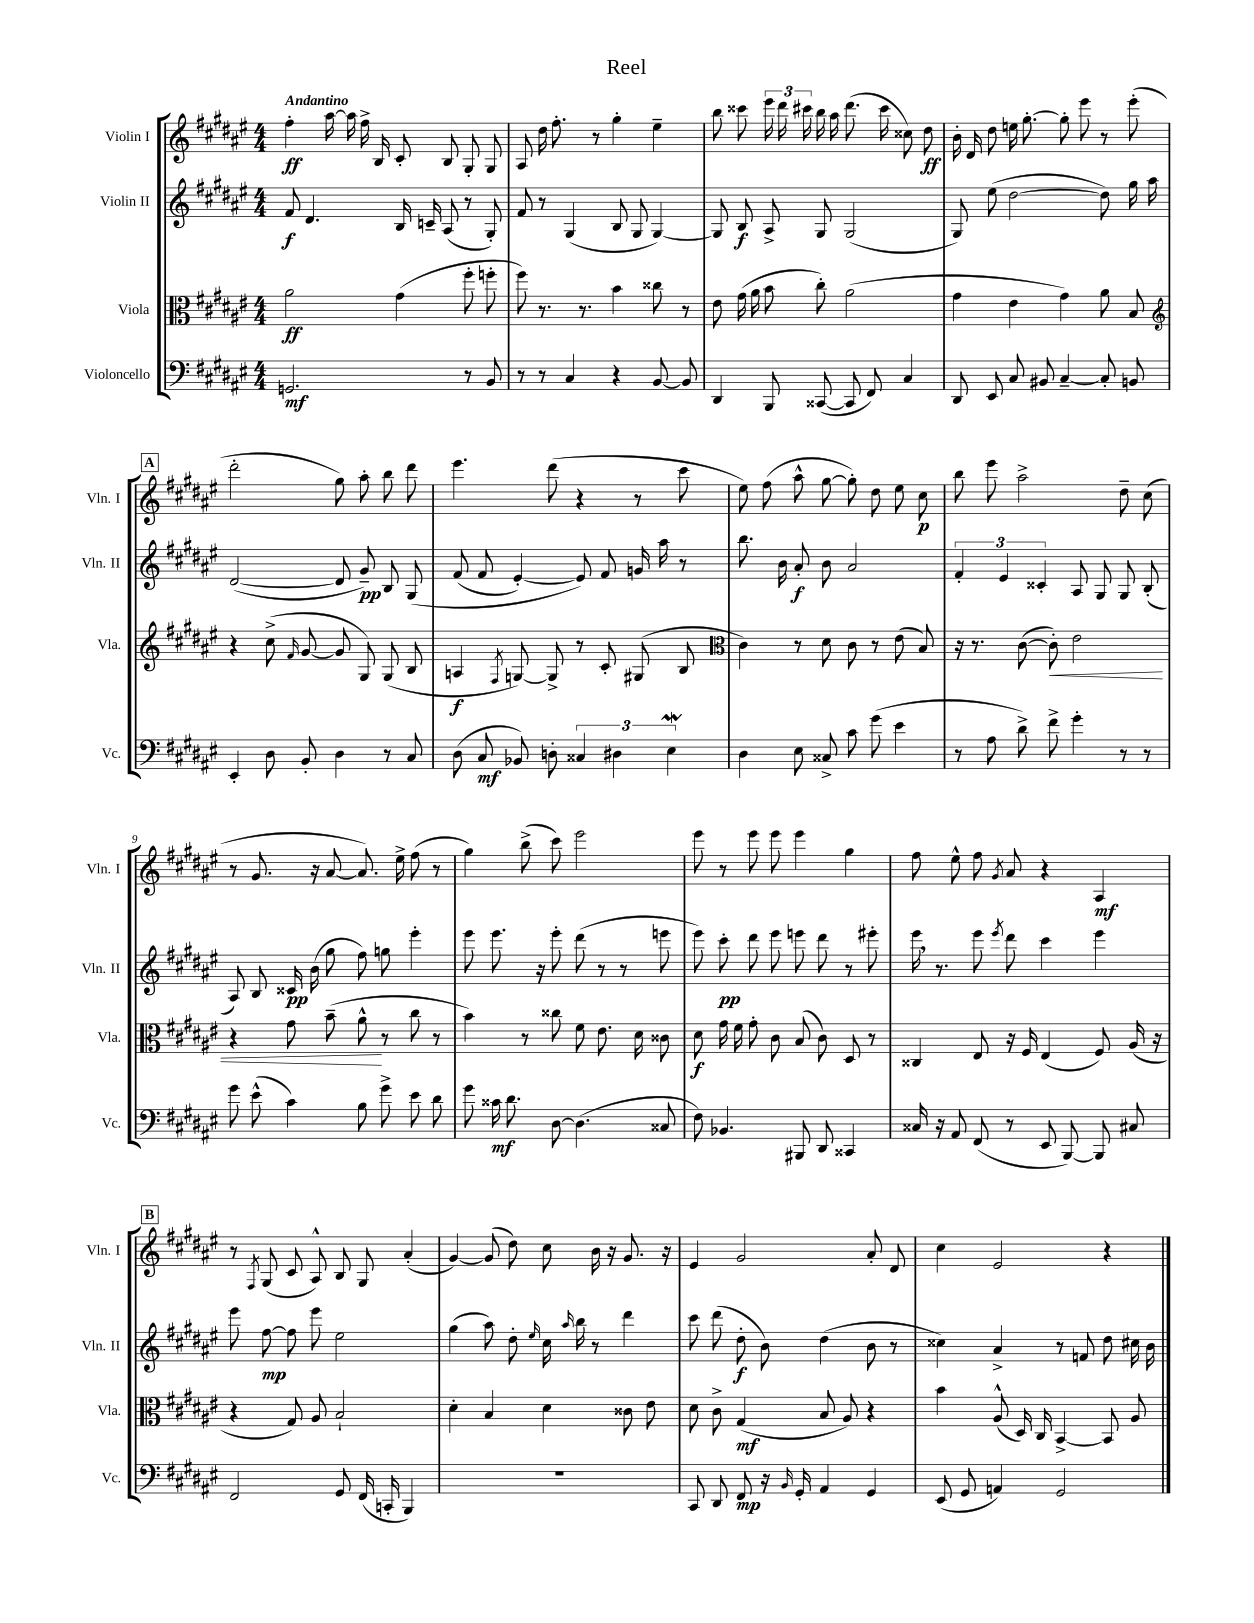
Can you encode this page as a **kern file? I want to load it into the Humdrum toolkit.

**kern	**dynam	**kern	**dynam	**kern	**dynam	**kern	**dynam
*part4	*part4	*part3	*part3	*part2	*part2	*part1	*part1
*staff4	*staff4	*staff3	*staff3	*staff2	*staff2	*staff1	*staff1
*I"Violoncello	*	*I"Viola	*	*I"Violin II	*	*I"Violin I	*
*I'Vc.	*	*I'Vla.	*	*I'Vln. II	*	*I'Vln. I	*
*clefF4	*	*clefC3	*	*clefG2	*	*clefG2	*
*k[f#c#g#d#a#e#]	*	*k[f#c#g#d#a#e#]	*	*k[f#c#g#d#a#e#]	*	*k[f#c#g#d#a#e#]	*
*M4/4	*	*M4/4	*	*M4/4	*	*M4/4	*
=1	=1	=1	=1	=1	=1	=1	=1
!	!	!	!	!	!	!LO:TX:a:B:t=Andantino	!
2.GGn/	mf	2a#\	ff	8f#/	f	4ff#'\	ff
.	.	.	.	4.d#/	.	.	.
.	.	.	.	.	.	[16aa#\	.
.	.	.	.	.	.	16aa#\]	.
.	.	.	.	.	.	16ff#^\	.
.	.	.	.	.	.	16B/	.
.	.	(4g#\	.	16B/	.	8c#'/	.
.	.	.	.	16cn~/	.	.	.
.	.	.	.	(8A#/	.	8B/	.
8r	.	8ff#'\	.	8r	.	8G#'/	.
8BB/	.	8ffn'\	.	8G#'/)	.	8G#/	.
=2	=2	=2	=2	=2	=2	=2	=2
8r	.	8ff#\)	.	8f#/	.	8A#/	.
8r	.	8.r	.	8r	.	16dd#\	.
.	.	.	.	.	.	8.ff#'\	.
4C#/	.	.	.	(4G#/	.	.	.
.	.	8.r	.	.	.	.	.
.	.	.	.	.	.	8r	.
4r	.	4b\	.	8B/	.	4gg#'\	.
.	.	.	.	8G#/	.	.	.
[8BB/	.	8cc##X\	.	[4G#/)	.	4ee#~\	.
8BB/]	.	8r	.	.	.	.	.
=3	=3	=3	=3	=3	=3	=3	=3
4DD#/	.	8e#\	.	8G#/]	.	8bb\	.
.	.	(16g#\	.	8B/	f	8ccc##X\	.
.	.	16a#\	.	.	.	.	.
8BBB/	.	8b\	.	8A#^/	.	24eee#\	.
.	.	.	.	.	.	24ddd#\	.
.	.	.	.	.	.	24ccc#X\	.
([8CC##X/	.	8cc#'\)	.	8G#/	.	16bb\	.
.	.	.	.	.	.	16aa#\	.
8CC##/]	.	(2a#\	.	(2G#/	.	(8.ddd#\	.
8FF#/)	.	.	.	.	.	.	.
.	.	.	.	.	.	16ccc#\	.
4C#/	.	.	.	.	.	8cc##X\)	.
.	.	.	.	.	.	8dd#\	ff
=4	=4	=4	=4	=4	=4	=4	=4
8DD#/	.	4g#\	.	8G#/)	.	16b'\	.
.	.	.	.	.	.	16d#/	.
8EE#/	.	.	.	(8ee#\	.	8dd#\	.
8C#/	.	4e#\	.	[2dd#\	.	16een\	.
.	.	.	.	.	.	[8.gg#'\	.
8BB#X/	.	.	.	.	.	.	.
[4C#~/	.	4g#\)	.	.	.	8gg#'\]	.
.	.	.	.	.	.	8eee#\	.
8C#'/]	.	8a#\	.	8dd#\])	.	8r	.
8BBn/	.	8B/	.	16gg#\	.	(8eee#'\	.
.	.	.	.	16aa#\	.	.	.
!!LO:LB:g=z
!!LO:REH:place=s1:t=A
=5	=5	=5	=5	=5	=5	=5	=5
*	*	*clefG2	*	*	*	*	*
4EE#'/	.	4r	.	([2d#/	.	2ddd#'\	.
8D#\	.	(8cc#^\	.	.	.	.	.
.	.	16qqf#/	.	.	.	.	.
8BB'/	.	[8g#/	.	.	.	.	.
4D#\	.	8g#/]	.	8d#/]	.	8gg#\)	.
.	.	8G#/)	.	8g#~/)	pp	8aa#'\	.
8r	.	(8G#/	.	8B/	.	8bb\	.
8C#/	.	8B/	.	(8G#/	.	8ddd#\	.
=6	=6	=6	=6	=6	=6	=6	=6
(8D#\	.	4An/	f	(8f#/	.	4.eee#\	.
8C#/	mf	.	.	8f#/	.	.	.
.	.	8qF#/	.	.	.	.	.
8BB-X/)	.	[8Gn/)	.	[4e#'/)	.	.	.
8Dn'\	.	8G^/]	.	.	.	(8ddd#\	.
6C##X/	.	8r	.	8e#/])	.	4r	.
.	.	8c#'/	.	8f#/	.	.	.
6D#X\	.	.	.	.	.	.	.
.	.	(8G#X/	.	16gn/	.	8r	.
.	.	.	.	16aa#\	.	.	.
6E#W\	.	.	.	.	.	.	.
.	.	8B/	.	8r	.	8ccc#\	.
=7	=7	=7	=7	=7	=7	=7	=7
*	*	*clefC3	*	*	*	*	*
4D#\	.	4c#\)	.	8.bb\	.	8ee#\)	.
.	.	.	.	.	.	(8ff#\	.
.	.	.	.	16b\	.	.	.
8E#\	.	8r	.	8a#'/	f	8aa#^^\	.
8C##X^/	.	8d#\	.	8b\	.	[8gg#\	.
8c#\	.	8c#\	.	2a#/	.	8gg#'\])	.
(8g#\	.	8r	.	.	.	8dd#\	.
4e#\	.	(8e#\	.	.	.	8ee#\	.
.	.	8B/)	.	.	.	8cc#\	p
=8	=8	=8	=8	=8	=8	=8	=8
8r	.	16r	.	6f#'/	.	8bb\	.
.	.	8.r	.	.	.	.	.
8A#\	.	.	.	.	.	8eee#\	.
.	.	.	.	6e#/	.	.	.
8d#^\)	.	([8c#\	.	.	.	2aa#^\	.
.	.	.	.	6c##X'/	.	.	.
!	!	!	!LO:HP:b	!	!	!	!
8f#^\	.	8c#'\])	<	.	.	.	.
4g#'\	.	2e#\	.	8A#/	.	.	.
.	.	.	.	8G#/	.	.	.
8r	.	.	.	8G#/	.	8dd#~\	.
8r	.	.	.	(8B'/	.	(8cc#\	.
!!LO:LB:g=z
=9	=9	=9	=9	=9	=9	=9	=9
8g#\	.	4r	.	8A#/)	.	8r	.
(8e#^^\	.	.	.	8B/	.	8.g#/	.
4c#\)	.	8g#\	.	16c##X/	pp	.	.
.	.	.	.	(16b\	.	16r	.
.	.	(8b~\	.	8gg#\	.	[8a#/	.
8B\	.	8a#^^\	.	8ff#\)	.	8.a#/])	.
8g#^\	.	8r	[	8ggn\	.	.	.
.	.	.	.	.	.	16ee#^\	.
8e#\	.	8cc#\	.	4eee#'\	.	(8ff#\	.
8d#\	.	8r	.	.	.	8r	.
=10	=10	=10	=10	=10	=10	=10	=10
8g#\	.	4b\)	.	8eee#\	.	4gg#\)	.
16c##X\	mf	.	.	8.eee#\	.	.	.
8.d#\	.	.	.	.	.	.	.
.	.	8r	.	.	.	(8bb^\	.
.	.	.	.	16r	.	.	.
[8D#\	.	8cc##X\	.	8eee#'\	.	8ccc#\)	.
(4.D#\]	.	8f#\	.	(8ddd#\	.	2eee#\	.
.	.	8.e#\	.	8r	.	.	.
.	.	.	.	8r	.	.	.
.	.	16d#\	.	.	.	.	.
8C##X/	.	8c##X\	.	8eeen\	.	.	.
=11	=11	=11	=11	=11	=11	=11	=11
8F#\)	.	8d#\	f	8eee#\)	.	8eee#\	.
4.BB-X/	.	16g#\	.	8ccc#'\	pp	8r	.
.	.	16f#\	.	.	.	.	.
.	.	8g#'\	.	8ddd#\	.	8eee#\	.
.	.	8c#\	.	8eee#\	.	8eee#\	.
8BBB#X/	.	(8B/	.	8eeen\	.	4eee#\	.
8DD#/	.	8c#\)	.	8ddd#\	.	.	.
4CC##X/	.	8D#/	.	8r	.	4gg#\	.
.	.	8r	.	8eee#X'\	.	.	.
=12	=12	=12	=12	=12	=12	=12	=12
16C##X/	.	4C##X/	.	16eee#,\	.	8ff#\	.
16r	.	.	.	8.r	.	.	.
8AA#/	.	.	.	.	.	8ee#^^\	.
(8FF#/	.	8E#/	.	8eee#\	.	8ff#\	.
.	.	.	.	8qeee#/	.	8qg#/	.
8r	.	16r	.	8ddd#\	.	8a#/	.
.	.	16F#/	.	.	.	.	.
8EE#/	.	(4E#/	.	4ccc#\	.	4r	.
[8BBB/)	.	.	.	.	.	.	.
8BBB/]	.	8F#/)	.	4eee#\	.	4A#/	mf
8C#X/	.	(16A#/	.	.	.	.	.
.	.	16r	.	.	.	.	.
!!LO:LB:g=z
!!LO:REH:place=s1:t=B
=13	=13	=13	=13	=13	=13	=13	=13
2FF#/	.	4r	.	8eee#\	.	8r	.
.	.	.	.	.	.	8qF#/	.
.	.	.	.	[8ff#\	mp	(8G#/	.
.	.	8G#/)	.	8ff#\]	.	8c#/	.
.	.	8A#/	.	8eee#\	.	8A#^^/)	.
8GG#/	.	2B`/	.	2ee#\	.	8B/	.
(16FF#/	.	.	.	.	.	8G#/	.
16CCn'/	.	.	.	.	.	.	.
4BBB/)	.	.	.	.	.	(4a#'/	.
=14	=14	=14	=14	=14	=14	=14	=14
1r	.	4d#'\	.	(4gg#\	.	[4g#/)	.
.	.	4B/	.	8aa#\)	.	(8g#/]	.
.	.	.	.	8dd#'\	.	8dd#\)	.
.	.	.	.	16qqee#/	.	.	.
.	.	4d#\	.	16cc#\	.	8cc#\	.
.	.	.	.	16qqaa#/	.	.	.
.	.	.	.	16bb\	.	.	.
.	.	.	.	8r	.	16b\	.
.	.	.	.	.	.	16r	.
.	.	8c##X\	.	4ddd#\	.	8.g#/	.
.	.	8e#\	.	.	.	.	.
.	.	.	.	.	.	16r	.
=15	=15	=15	=15	=15	=15	=15	=15
8CC#/	.	8d#\	.	8ccc#\	.	4e#/	.
8DD#/	.	8c#^\	.	(8ddd#\	.	.	.
8FF#/	mp	(4G#/	mf	8dd#'\	f	2g#/	.
16r	.	.	.	8b\)	.	.	.
16qqBB/	.	.	.	.	.	.	.
16GG#'/	.	.	.	.	.	.	.
4AA#/	.	8B/	.	(4dd#\	.	.	.
.	.	8A#/)	.	.	.	.	.
4GG#/	.	4r	.	8b\	.	8a#'/	.
.	.	.	.	8r	.	8d#/	.
=16	=16	=16	=16	=16	=16	=16	=16
(8EE#/	.	4b\	.	4cc##X\)	.	4cc#\	.
8GG#/	.	.	.	.	.	.	.
4AAn/)	.	(8A#^^/	.	4a#^/	.	2e#/	.
.	.	16D#/)	.	.	.	.	.
.	.	16C#/	.	.	.	.	.
2GG#/	.	[4BB^/	.	8r	.	.	.
.	.	.	.	8fn/	.	.	.
.	.	8BB/]	.	8dd#\	.	4r	.
.	.	8A#/	.	16cc#X\	.	.	.
.	.	.	.	16b\	.	.	.
==	==	==	==	==	==	==	==
*-	*-	*-	*-	*-	*-	*-	*-
